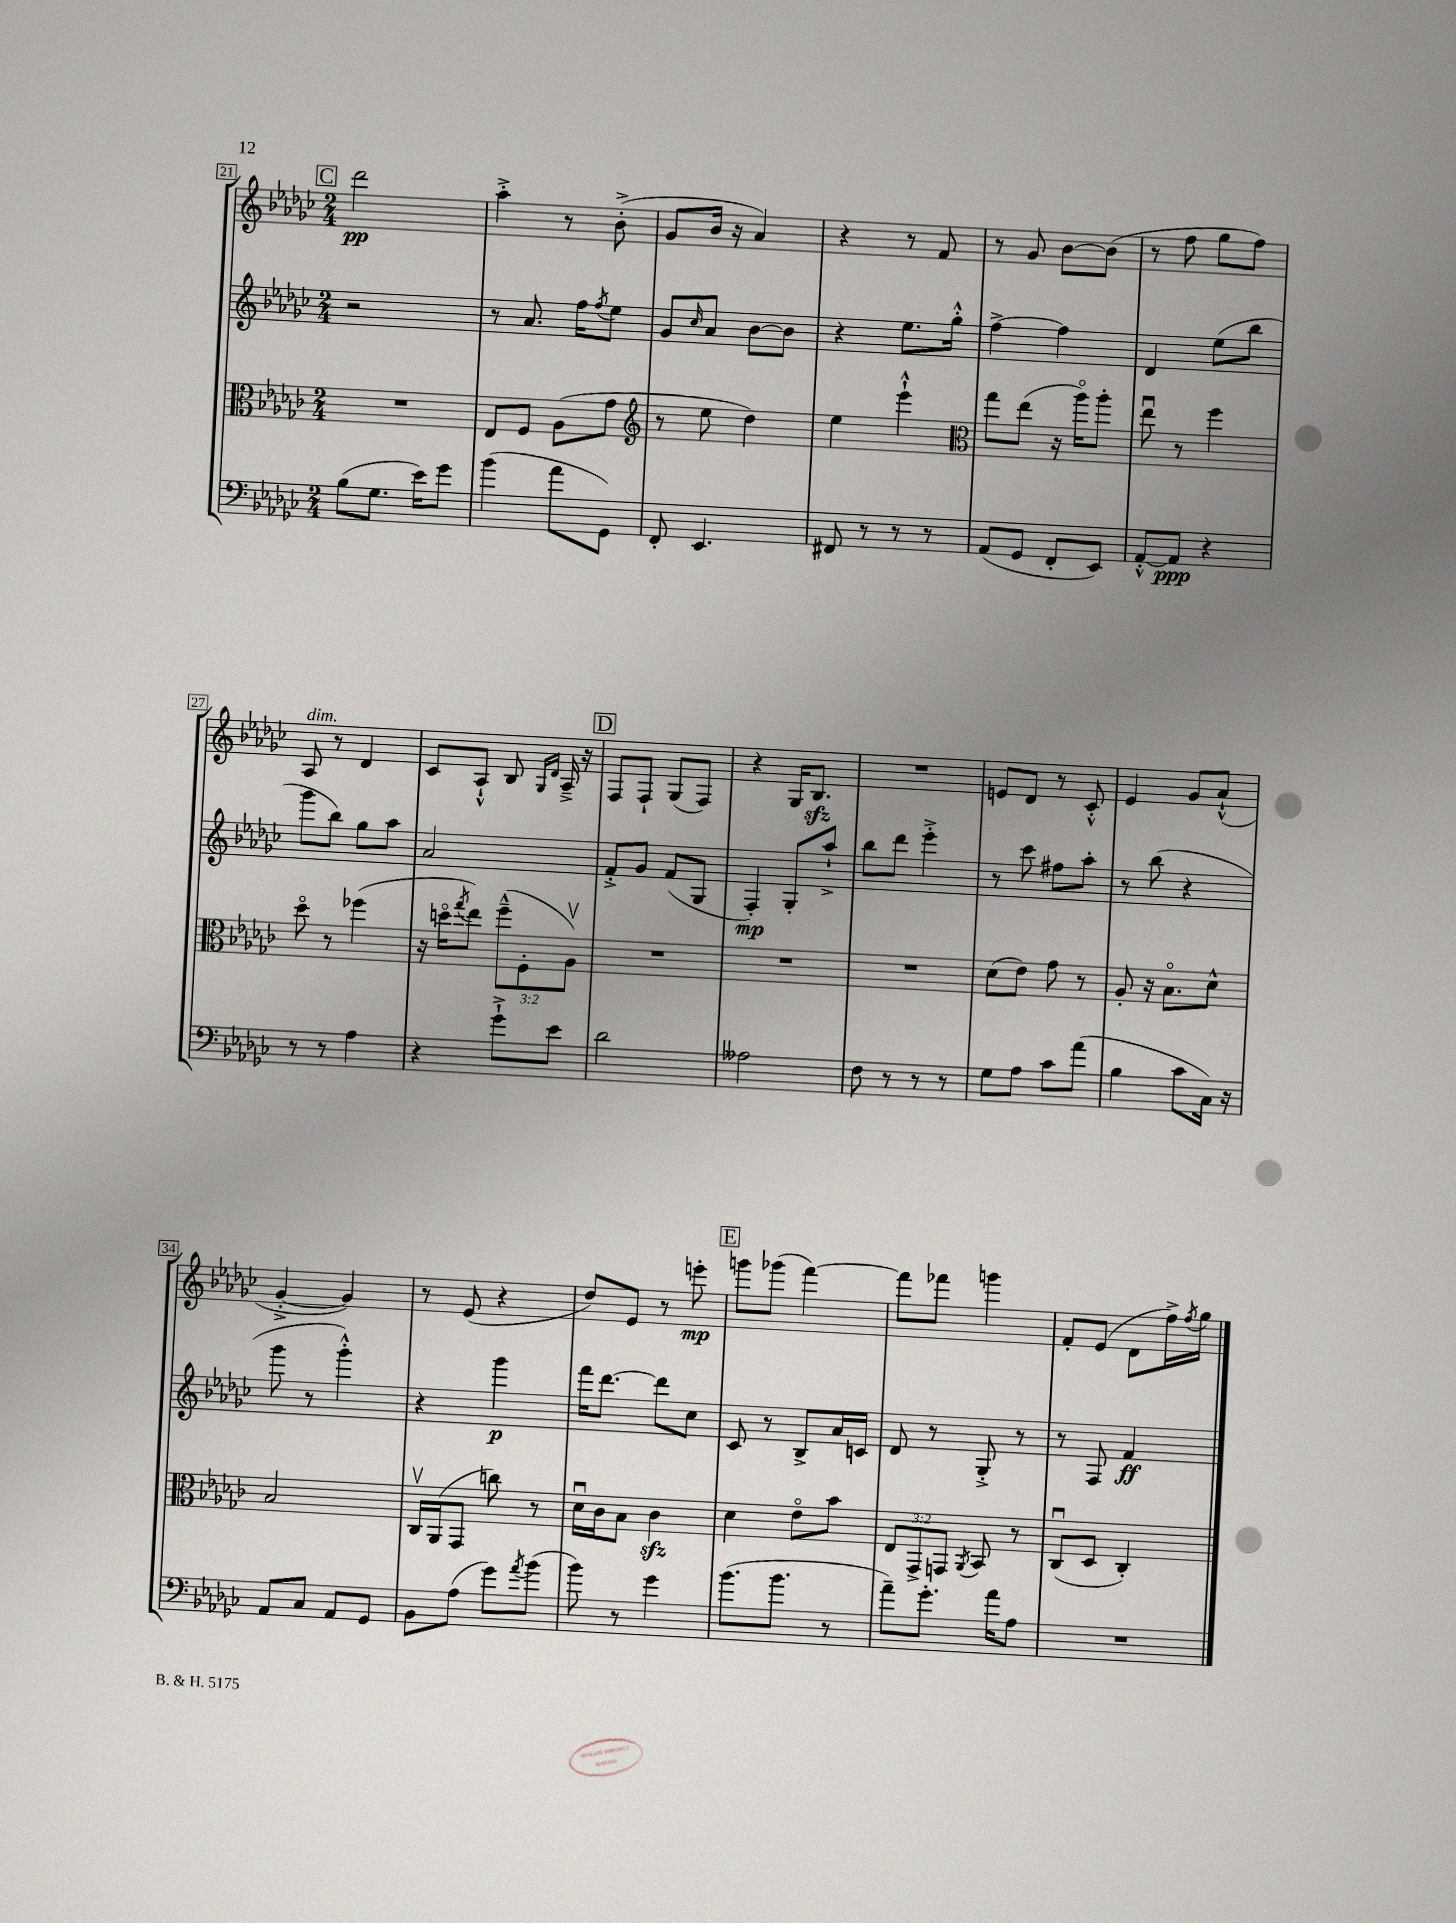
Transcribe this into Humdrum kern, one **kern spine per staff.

**kern	**kern	**kern	**kern
*staff4	*staff3	*staff2	*staff1
*clefF4	*clefC3	*clefG2	*clefG2
*k[b-e-a-d-g-c-]	*k[b-e-a-d-g-c-]	*k[b-e-a-d-g-c-]	*k[b-e-a-d-g-c-]
*M2/4	*M2/4	*M2/4	*M2/4
(8B-	2r	2r	2ddd-
8.G-	.	.	.
16e-)	.	.	.
8g-	.	.	.
=	=	=	=
(4b-	8E-	8r	4aa-'^
.	8F	8.a-	.
8a-	(8A-	.	8r
.	.	16ff	.
.	.	8qff	.
8GG-)	8g-	8ee-	(8b-'^
=	=	=	=
*	*clefG2	*	*
8FF'	8r	8g-	8g-
.	.	16qqcc-	.
4.EE-	8ee-	8a-	16b-
.	.	.	16r
.	4dd-)	[8b-	4a-)
.	.	8b-]	.
=	=	=	=
8FF#	4ee-	4r	4r
8r	.	.	.
8r	4eee-`^^	8.ee-	8r
8r	.	.	8f
.	.	16gg-'^^	.
=	=	=	=
*	*clefC3	*	*
(8AA-	8gg-	[4ff^	8r
8GG-	(8ee-	.	8g-
8FF'	16r	4ff]	[8b-
.	16aa-o)	.	.
8EE-)	8aa-'	.	(8b-]
=	=	=	=
[8AA-'^^	8ee-u	4d-	8r
8AA-]	8r	.	8ff
4r	4ff	(8ee-	8gg-
.	.	8bb-	8ff)
=	=	=	=
8r	8dd-o	8ggg-	8A-
8r	8r	8bb-)	8r
4A-	(4ff-	8gg-	4d-
.	.	8aa-	.
=	=	=	=
4r	16r	2a-	8c-
.	16ddo	.	.
.	8qgg-	.	.
.	8ee-)	.	8A-`^^
8g-`^	(12ff~^^	.	8B-
.	12F'	.	.
.	.	.	16qqG-
.	.	.	16qqd-
8e-	.	.	16A-~^
.	12A-v)	.	.
.	.	.	16r
=	=	=	=
2d-	2r	8f'^	8F
.	.	8g-	8F`
.	.	(8f	(8G-
.	.	8G-	8F)
=	=	=	=
2A--	2r	4F')	4r
.	.	8G-'	16G-
.	.	.	8.B-
.	.	8aa-`^	.
=	=	=	=
8F	2r	8bb-	2r
8r	.	8ddd-	.
8r	.	4eee-'^	.
8r	.	.	.
=	=	=	=
8G-	(8d-	8r	8e
8A-	8e-)	8ccc-	8d-
8c-	8g-	8ff#	8r
(8a-	8r	8aa-'	8c-'^^
=	=	=	=
4B-	8A-'	8r	4e-
.	16r	(8bb-	.
.	8.B-o	.	.
8c-	.	4r	8g-
16C-)	8d-^^	.	(8a-`^^
16r	.	.	.
=	=	=	=
8AA-	2B-	8ggg-	[4g-'^
8C-	.	8r	.
8AA-	.	4ggg-'^^)	4g-])
8GG-	.	.	.
=	=	=	=
8BB-	16C-v	4r	8r
.	(16AA-	.	.
(8A-	8GG-	.	(8e-
8g-)	8cc)	4ggg-	4r
8qa-	.	.	.
(8b-	8r	.	.
=	=	=	=
8b-)	16d-u	16fff	8dd-)
.	16c-	[8.ddd-	.
8r	8B-	.	8e-
4g-	4c-	8ddd-]	8r
.	.	8cc-	8eee'
=	=	=	=
(8.b-	4d-	8c-	8ggg
.	.	8r	(8ggg-
8.b-	.	.	.
.	8e-o	8B-^	[4fff)
8r	8b-	16a-	.
.	.	16c	.
=	=	=	=
8a-~)	12E-	8d-	8fff]
.	12GG-^	.	.
8.g-'	.	8r	8fff-
.	12GG	.	.
.	8qAA-	.	.
.	8BB-	8G-'^	4ggg
16a-	.	.	.
8A-	8r	8r	.
=	=	=	=
2r	(8C-u	8r	8f'
.	8D-	8F	(8e-
.	4C-')	4f	8d-
.	.	.	16ff^)
.	.	.	8qff
.	.	.	16gg-
==	==	==	==
*-	*-	*-	*-
